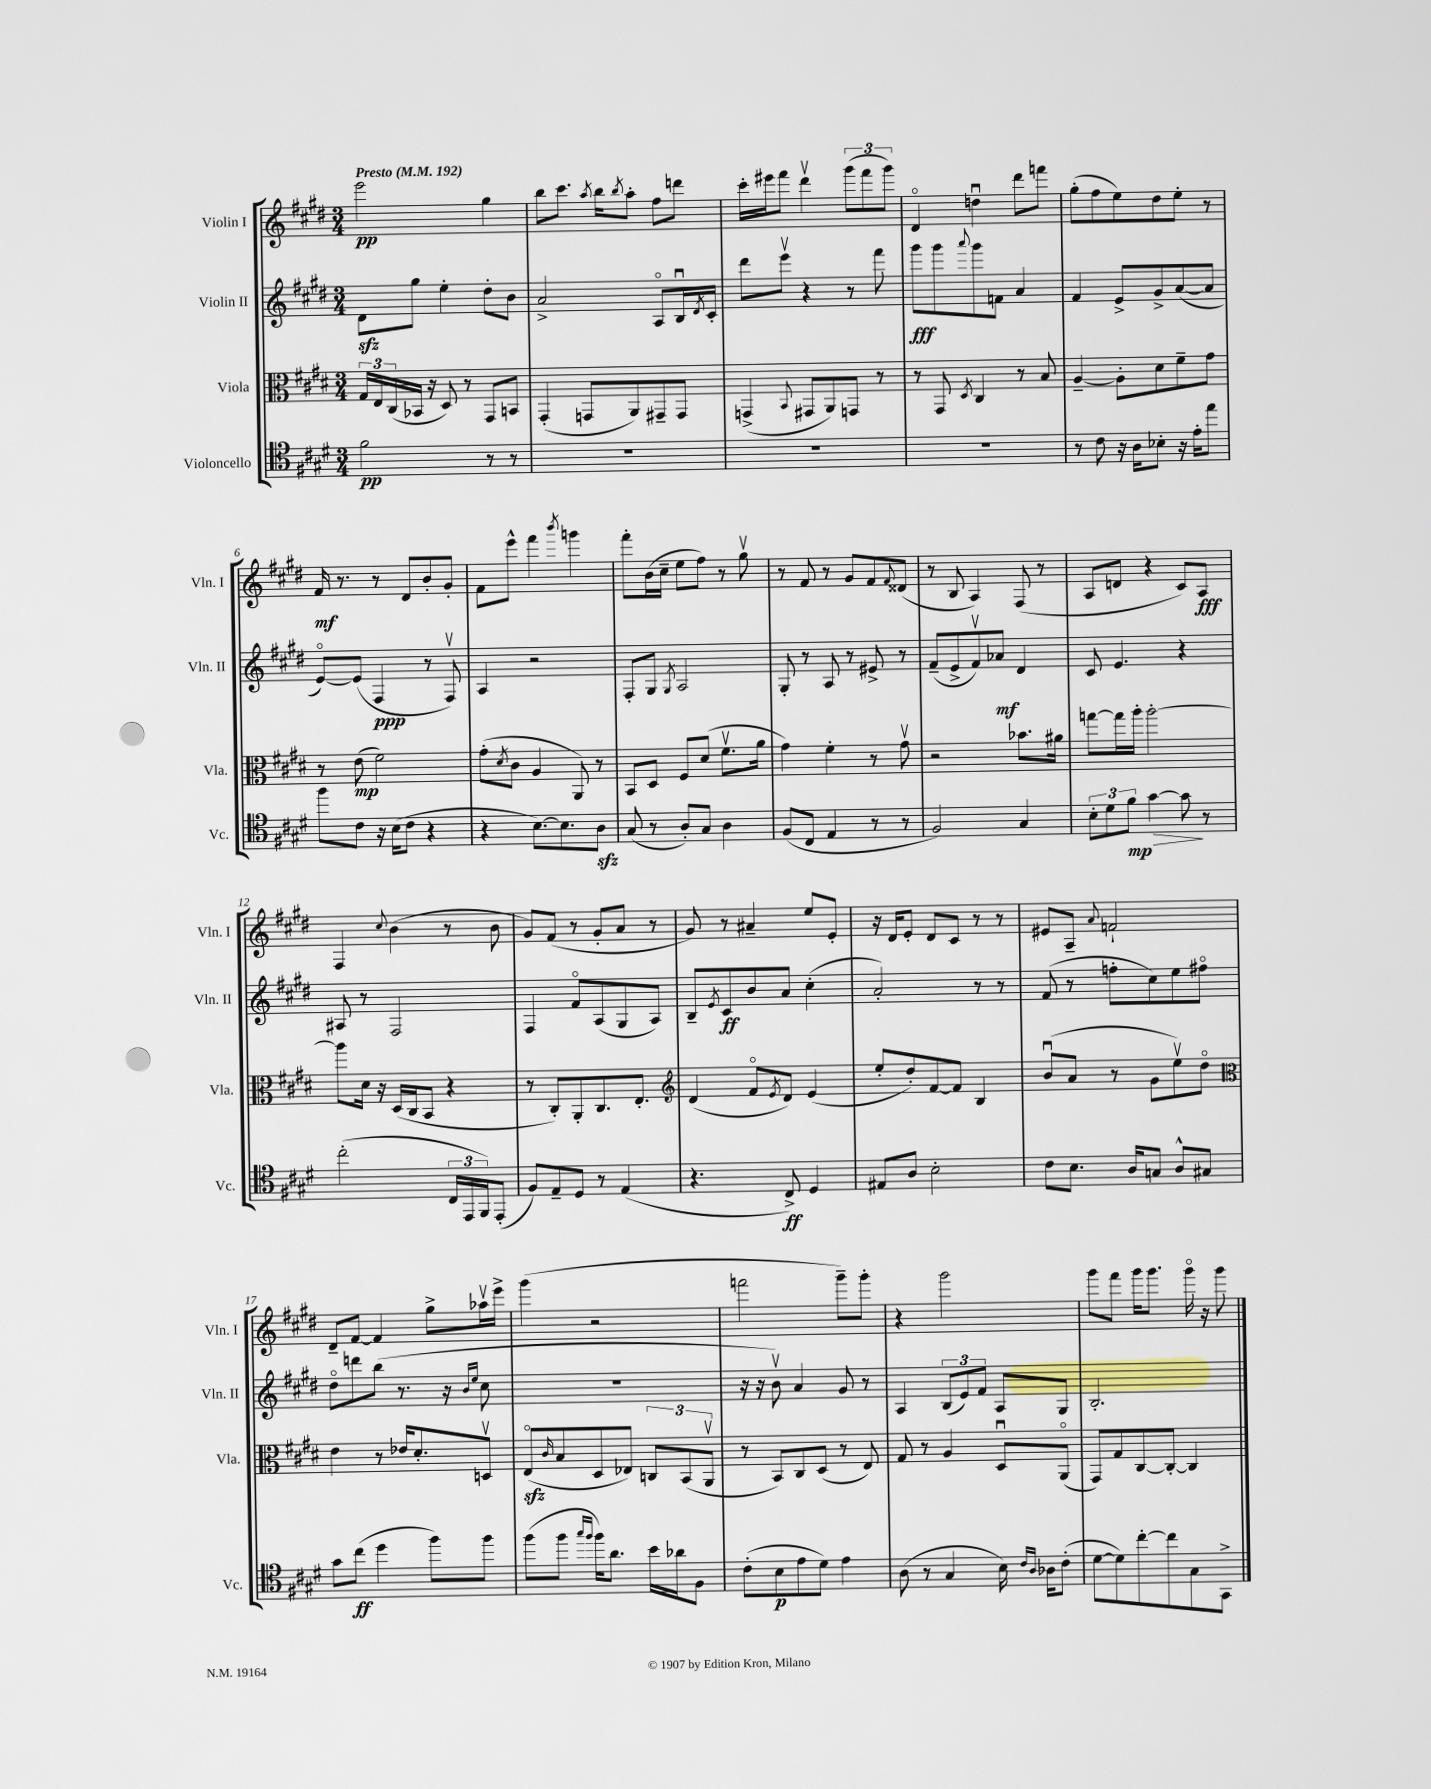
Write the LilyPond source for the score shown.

<<
\new StaffGroup <<
\new Staff = "s0" \with { instrumentName = "Violin I" shortInstrumentName = "Vln. I" } {
    \clef treble \key e \major \numericTimeSignature \time 3/4 \tempo "Presto" 4 = 192
    e'''2\pp gis''4 |
    b''8 cis'''8. \acciaccatura { a''8 } b''16 \acciaccatura { b''8 } a''8-. fis''8 d'''8 |
    cis'''16-. eis'''16 fis'''8 dis'''4\upbow \tuplet 3/2 { gis'''8( fis'''8 gis'''8) } |
    dis'4\flageolet d''4\downbow dis'''8 f'''8 |
    gis''8-.( fis''8 e''8) dis''8 e''8-. r8 |
    fis'16\mf r8. r8 dis'8 b'8-. gis'8-. |
    fis'8 e'''8-^ fis'''4 \acciaccatura { b'''8 } g'''4 |
    fis'''8-. b'16( cis''16-- e''8 fis''8) r8 gis''8\upbow |
    r8 fis'8 r8 gis'8 fis'8 \appoggiatura { fis'8 } disis'8( |
    r8 b8 a4) fis8( r8 |
    a8 d'8 r4 cis'8) a8\fff |
    fis4 \appoggiatura { cis''8 } b'4( r8 b'8 |
    gis'8) fis'8( r8 gis'8-. a'8 r8 |
    gis'8) r8 ais'4-- e''8 e'8-. |
    r16 dis'16 e'8-. dis'8 cis'8 r8 r8 |
    eis'8 a8-- \appoggiatura { a'8 } f'2-! |
    dis'8-- fis'8~ fis'4 gis''8-> aes''16\upbow e'''16-> |
    gis'''4( r2 |
    f'''2 gis'''8--) gis'''8-. |
    r4 gis'''2 |
    gis'''8 fis'''8 gis'''16 gis'''8. gis'''16\flageolet r16 gis'''8 \bar "|." |
}
\new Staff = "s1" \with { instrumentName = "Violin II" shortInstrumentName = "Vln. II" } {
    \clef treble \key e \major \numericTimeSignature \time 3/4
    dis'8\sfz gis''8 e''4-. dis''8-. b'8 |
    a'2-> a8\flageolet b16\downbow \acciaccatura { dis'8 } cis'16-. |
    dis'''8 e'''8\upbow r4 r8 fis'''8 |
    gis'''8\fff gis'''8 \appoggiatura { a'''8 } gis'''8 f'8 a'4 |
    fis'4 e'8-> gis'8-> a'8~( a'8 |
    e'8~\flageolet) e'8( fis4\ppp r8 fis8\upbow) |
    a4 r2 |
    fis8-. gis8 \acciaccatura { gis8 } a2 |
    gis8-. r8 a8 r8 eis'8-> r8 |
    fis'8--( e'8-> fis'8\upbow) aes'8\mf dis'4 |
    cis'8 e'4. r4 |
    ais8 r8 fis2 |
    fis4 fis'8\flageolet a8( gis8 a8) |
    b8-- \acciaccatura { e'8 } cis'8\ff b'8 a'8 cis''4-.( |
    a'2-.) r8 r8 |
    fis'8( r8 f''8-. cis''8) e''8 fis''8\flageolet |
    dis''8\flageolet d'''8 b''8( r8. r16 \grace { b'16 e''16 } cis''8 |
    R2. |
    r16 r16 b'8\upbow) a'4 gis'8 r8 |
    a4 \tuplet 3/2 { b8( e'8) fis'8 } a8 gis8 |
    b2.-. \bar "|." |
}
\new Staff = "s2" \with { instrumentName = "Viola" shortInstrumentName = "Vla." } {
    \clef alto \key e \major \numericTimeSignature \time 3/4
    \tuplet 3/2 { gis16 e16 cis16( } bes,16 r16 dis8) r8 gis,8 b,8 |
    gis,4-.( g,8 a,8) gis,8-- gis,8 |
    g,4->( \appoggiatura { b,8 } gis,8 a,8) g,8 r8 |
    r8 gis,8 \acciaccatura { dis8 } cis4 r8 b8 |
    a4~-- a8-. dis'8 fis'8-- gis'8 |
    r8 e'8\mp( fis'2) |
    gis'8-.( \acciaccatura { dis'8 } cis'8 a4 a,8) r8 |
    b,8 dis8 fis8 dis'8( fis'8.\upbow a'16 |
    gis'4) fis'4-. r8 gis'8\upbow |
    r2 bes'8. ais'16 |
    g''8~ g''16 a''16-. a''2~-. |
    a''8 dis'16 r16 dis16( cis16 b,8 r4 |
    r8 cis8-.) a,8-. cis8. e8.-. |
    \clef treble dis'4( fis'8\flageolet \acciaccatura { e'8 } dis'8) e'4( |
    e''8-. dis''8-.) fis'8~ fis'8 b4 |
    b'8\downbow( a'8 r8 gis'8 e''8\upbow) dis''8\flageolet |
    \clef alto e'4 r8 ees'16 dis'8.-. d8\upbow |
    e8\flageolet\sfz( \grace { cis'16 } b8 dis8 ees8) \tuplet 3/2 { c8 b,8( a,8\upbow } |
    r8 b,8) cis8 dis8( r8 e8) |
    gis8 r8 a4 dis8\downbow a,8\flageolet( |
    gis,8) gis8 cis8~ cis8~-. cis4 \bar "|." |
}
\new Staff = "s3" \with { instrumentName = "Violoncello" shortInstrumentName = "Vc." } {
    \clef tenor \key e \major \numericTimeSignature \time 3/4
    fis'2\pp r8 r8 |
    R2. |
    R2. |
    R2. |
    r8 cis'8 r16 a16 bes8-. r16 e'16-. e''8 |
    fis''8 cis'8 r16 b16( cis'8 r4 |
    r4 b8.~) b8. a8\sfz |
    gis8( r8 a8-.) gis8 a4 |
    fis8( cis8 e4 r8 r8 |
    fis2) gis4 |
    \tuplet 3/2 { b8-. dis'8 fis'8\mp\> } gis'4~ gis'8\! r8 |
    cis''2-.( \tuplet 3/2 { cis16 e,16 fis,16) } e,8-.( |
    fis8) e8-- dis8 r8 e4( |
    r4. cis8->\ff) dis4 |
    eis8 a8 b2-. |
    cis'8 b8. a16 g8 a8-^ gis8 |
    gis'8 cis''8\ff( dis''4 fis''8) fis''8 |
    fis''8( fis''8 \grace { gis''16 fis''16 } fis''16) a'8. b'16 aes'16 fis8 |
    cis'8-.( b8\p e'8 dis'8) e'4 |
    a8( r8 gis4 b16) \grace { cis'16 a16 } aes16 cis'8-.( |
    dis'8~ dis'8) cis''8~-. cis''8 gis8 gis,8-> \bar "|." |
}
>>
>>
